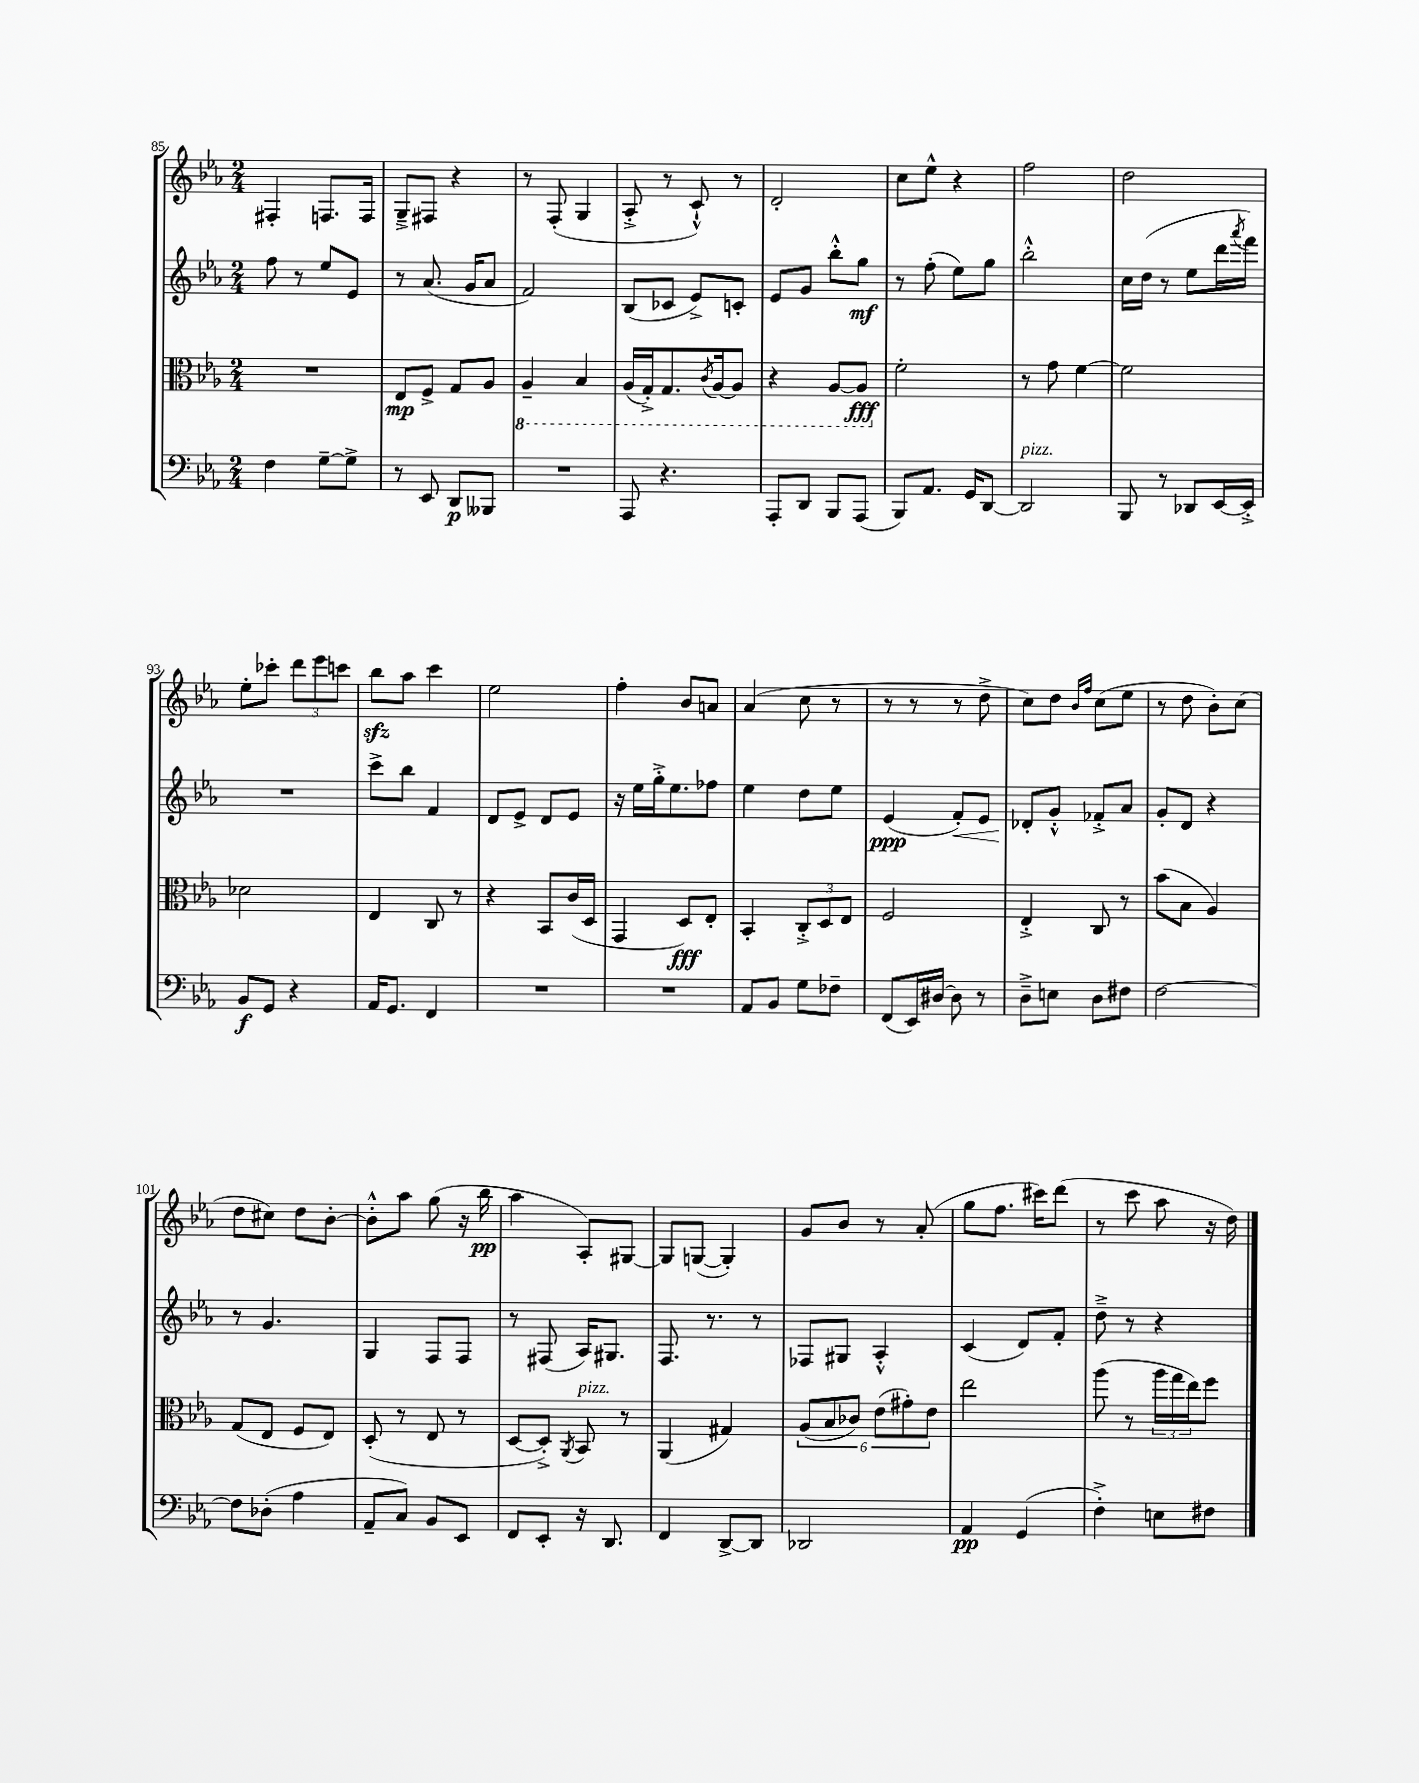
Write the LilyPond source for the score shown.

<<
\new StaffGroup <<
\new Staff = "s0" {
    \clef treble \key ees \major \numericTimeSignature \time 2/4
    fis4-. f8. f16 |
    g8---> fis8 r4 |
    r8 f8-.( g4 |
    aes8-.-> r8 c'8-!-^) r8 |
    d'2-. |
    c''8 ees''8-^ r4 |
    f''2 |
    d''2 |
    ees''8-. ces'''8-. \tuplet 3/2 { d'''8 ees'''8 c'''8 } |
    bes''8\sfz aes''8 c'''4 |
    ees''2 |
    f''4-. bes'8 a'8 |
    aes'4( c''8 r8 |
    r8 r8 r8 d''8-> |
    c''8) d''8 \grace { bes'16 f''16 } c''8( ees''8 |
    r8 d''8 bes'8-.) c''8( |
    d''8 cis''8) d''8 bes'8~-. |
    bes'8-.-^ aes''8 g''8( r16 bes''16\pp |
    aes''4 aes8-.) gis8~ |
    gis8 g8~( g4-.) |
    g'8 bes'8 r8 aes'8-.( |
    g''8 f''8. cis'''16) d'''8( |
    r8 c'''8 aes''8 r16 d''16) \bar "|." |
}
\new Staff = "s1" {
    \clef treble \key ees \major \numericTimeSignature \time 2/4
    f''8 r8 ees''8 ees'8 |
    r8 aes'8.( g'16 aes'8 |
    f'2) |
    bes8( ces'8 ees'8->) c'8-. |
    ees'8 g'8 bes''8-.-^ g''8\mf |
    r8 f''8-.( ees''8) g''8 |
    bes''2-.-^ |
    c''16 d''16( r8 ees''8 d'''16 \acciaccatura { aes'''8 } f'''16) |
    R2 |
    c'''8-> bes''8 f'4 |
    d'8 ees'8-> d'8 ees'8 |
    r16 ees''16 g''16-.-> ees''8. fes''8 |
    ees''4 d''8 ees''8 |
    ees'4\ppp( f'8-.\<) ees'8 |
    des'8-.\! g'8-.-^ fes'8-.-> aes'8 |
    g'8-. d'8 r4 |
    r8 g'4. |
    g4 f8 f8 |
    r8 fis8( aes16) gis8. |
    f8. r8. r8 |
    fes8 gis8 aes4-.-^ |
    c'4( d'8) f'8-. |
    d''8---> r8 r4 \bar "|." |
}
\new Staff = "s2" {
    \clef alto \key ees \major \numericTimeSignature \time 2/4
    R2 |
    ees8\mp f8-> g8 aes8 |
    \ottava #-1 aes,4-- bes,4 |
    aes,16( g,16-.->) g,8. \acciaccatura { c8 } aes,16~ aes,8 |
    r4 aes,8~ aes,8\fff \ottava #0 |
    f'2-. |
    r8 g'8 f'4~ |
    f'2 |
    des'2 |
    ees4 c8 r8 |
    r4 bes,8 c'16( d16 |
    g,4 d8\fff) ees8-. |
    bes,4-. \tuplet 3/2 { c8-.-> d8 ees8 } |
    f2 |
    ees4-.-> c8 r8 |
    bes'8( bes8 aes4) |
    g8( ees8 f8 ees8) |
    d8-.( r8 ees8 r8 |
    d8~ d8-.->) \acciaccatura { aes,8 } bes,8^\markup { \italic "pizz." } r8 |
    aes,4( gis4) |
    \tuplet 6/4 { aes8( bes8 ces'8) ees'8( gis'8-.) ees'8 } |
    ees''2 |
    aes''8( r8 \tuplet 3/2 { aes''16 g''16 ees''16) } f''8 \bar "|." |
}
\new Staff = "s3" {
    \clef bass \key ees \major \numericTimeSignature \time 2/4
    f4 g8~-- g8-> |
    r8 ees,8 d,8\p beses,,8 |
    R2 |
    aes,,8 r4. |
    aes,,8-. d,8 bes,,8 aes,,8( |
    bes,,8) aes,8. g,16 d,8~ |
    d,2^\markup { \italic "pizz." } |
    bes,,8 r8 des,8 ees,16~ ees,16-.-> |
    bes,8\f g,8 r4 |
    aes,16 g,8. f,4 |
    R2 |
    R2 |
    aes,8 bes,8 g8 fes8-- |
    f,8( ees,16) dis16~ dis8 r8 |
    d8---> e8 d8 fis8 |
    f2~ |
    f8 des8-.( aes4 |
    aes,8-- c8) bes,8 ees,8 |
    f,8 ees,8-. r16 d,8. |
    f,4 d,8~-> d,8 |
    des,2 |
    aes,4\pp g,4( |
    f4-.->) e8 fis8 \bar "|." |
}
>>
>>
\layout { \context { \Score currentBarNumber = #85 } }
